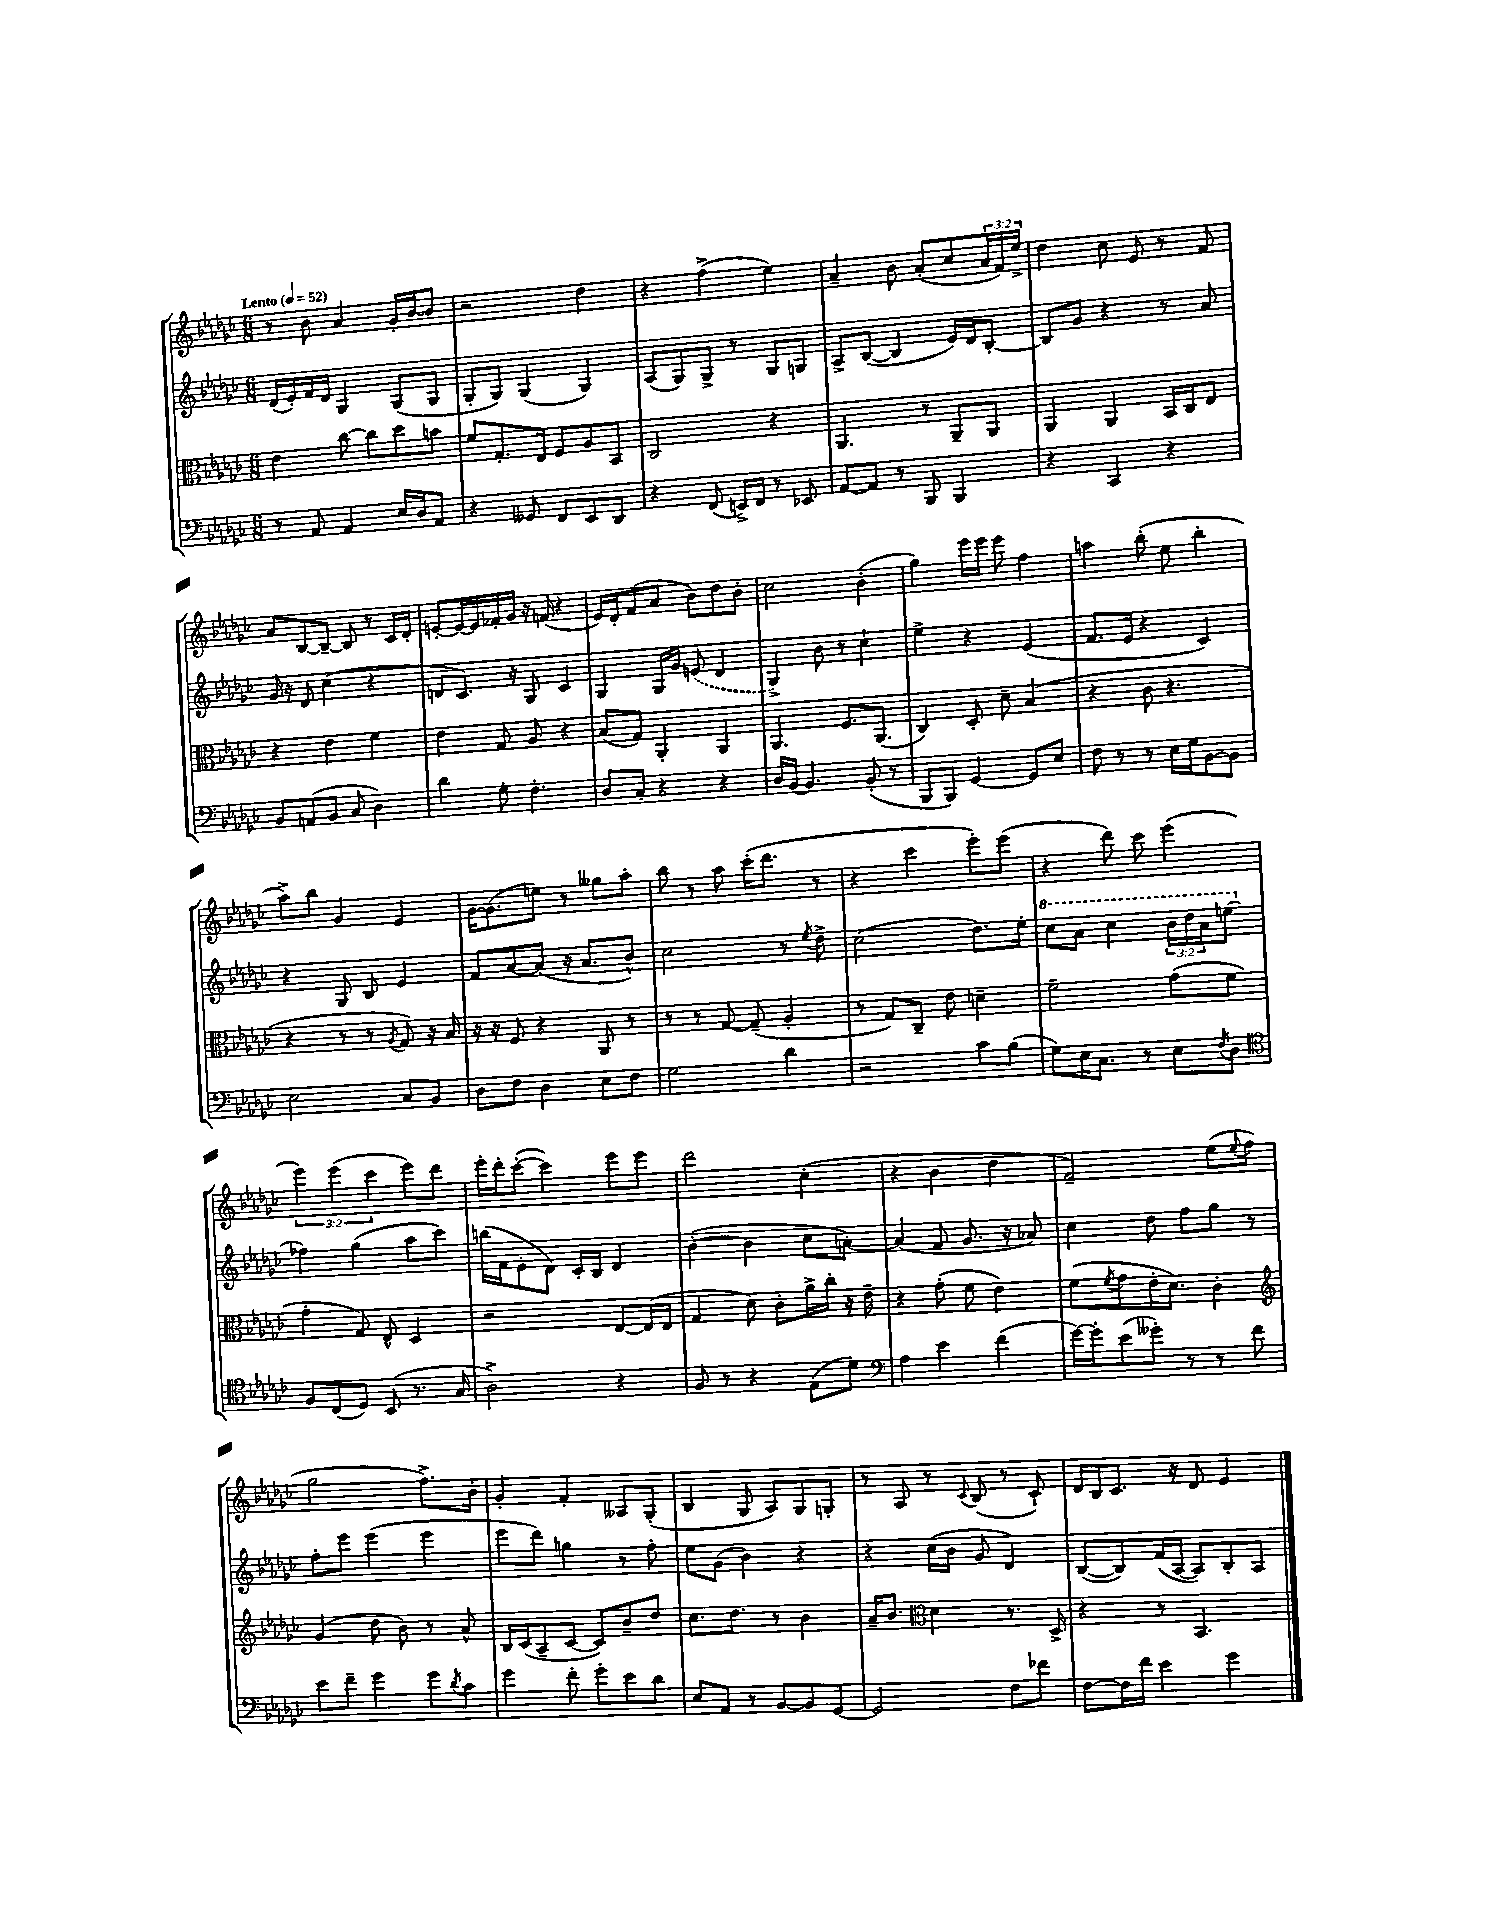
<<
\new StaffGroup <<
\new Staff = "s0" {
    \clef treble \key ges \major \numericTimeSignature \time 6/8 \override Staff.TupletNumber.text = #tuplet-number::calc-fraction-text \tempo "Lento" 4 = 52
    r8 bes'8 aes'4 ges'16-. bes'16~ bes'8 |
    r2 des''4 |
    r4 f''4->( ees''4) |
    aes'4-- bes'8 aes'8-.( ces''8 \tuplet 3/2 { aes'16 f'16) ees''16-> } |
    des''4 ces''8 ees'8 r8 f'8 |
    aes'8 bes8~ bes8~-- bes8 r8 ces'16 des'16-. |
    e'8~-. e'16~ e'16 fes'16-. ges'16 r16 f'16( r4 |
    ees'16) des'16-. f'8( aes'8 bes'8) des''8 bes'8-. |
    ces''2 bes'4-.( |
    ges''4) ees'''16 ees'''16 ees'''8 f''4 |
    a''4 bes''8-.( ees''8 bes''4-. |
    aes''8->) bes''8 ges'4 ees'4 |
    ges'16~ ges'8.( e''8) r8 geses''8 aes''8-. |
    bes''8 r8 aes''8 ces'''16-.( des'''8. r8 |
    r4 ces'''4 ees'''8-.) ees'''8( |
    r4 des'''8) ces'''8 ees'''4( |
    \tuplet 3/2 { ees'''4) ees'''4( ces'''4 } ees'''8) des'''8 |
    ees'''16-. des'''16-. ces'''8~-.( ces'''4) ees'''8 ees'''8 |
    des'''2 ces''4-.( |
    r4 bes'4 des''4 |
    f'2--) ees''8( \appoggiatura { ees''8 } f''8 |
    ges''2 f''8.->) bes'16-. |
    ges'4-. f'4-. aeses8 ges8-.( |
    bes4 ges8 aes8) ges8 g8-. |
    r8 aes8 r8 \appoggiatura { ces'8 } bes8( r8 ces'8-!) |
    des'16 bes16 ces'8. r16 des'8 ees'4 \bar "|." |
}
\new Staff = "s1" {
    \clef treble \key ges \major \numericTimeSignature \time 6/8 \override Staff.TupletNumber.text = #tuplet-number::calc-fraction-text
    des'16( ees'16-.) f'16 des'16 ges4 ges8( ges8 |
    ges8-. ges8) ges4( ges4) |
    aes8( ges8) ges8-> r8 ges8 g8 |
    aes8-> bes8~( bes4 ees'16) des'16 bes8~-. |
    bes8 ges'8 r4 r8 aes'8 |
    ges'16 r16 des'8 ces''4( r4 |
    d'8 ces'8.) r16 ges8 ces'4 |
    ges4 ges16 ges'16 \once \slurDashed e'8( des'4 |
    ges4->) bes'8 r8 ces''4-! |
    ees''4-> r4 ees'4( |
    f'8. ees'16 r4 ces'4) |
    r4 ges8 bes8 ees'4 |
    f'8 aes'8~ aes'8( r16 aes'8. bes'8-^) |
    ces''2 r8 \acciaccatura { ees''8 } des''8-> |
    ces''2( des''8.) ees''16-. |
    \ottava #1 ces'''8 aes''8 ces'''4 \tuplet 3/2 { bes''16 des'''16 aes''16 } e'''8( \ottava #0 |
    fes''4) ges''4( aes''8 ces'''8) |
    b''16( f'16 ees'8-. des'8) ces'16-. bes16 des'4 |
    bes'4~-.( bes'4 ces''8 a'8~-.) |
    a'4( f'8 ges'8. r16 aes'8) |
    ces''4 des''8 f''8 ges''8 r8 |
    f''8-. ees'''8 ees'''4( ees'''4 |
    ees'''8 des'''8) g''4 r8 f''8-. |
    ees''8 ges'8( bes'4) r4 |
    r4 ces''16( bes'16 ges'8 des'4) |
    bes8~( bes8) f'16( aes16~ aes8) bes8-. aes8 \bar "|." |
}
\new Staff = "s2" {
    \clef alto \key ges \major \numericTimeSignature \time 6/8
    ees'4 ces''8~ ces''8 des''8 b'8 |
    f'8 ges8.-. ees16 f8 aes8 bes,8 |
    ces2 r4 |
    aes,4. r8 aes,8-- aes,8 |
    aes,4 aes,4 bes,16 ces16 ees8 |
    r4 ees'4 f'4 |
    ees'4 ges8 aes8 r4 |
    bes8( ges8) aes,4-. aes,4 |
    aes,4. f8. aes,8.( |
    ces4) des8-. des'8-- bes4( |
    r4 ces'8 r4. |
    r4 r8 r8 \acciaccatura { aes8 } ges8) r16 bes16 |
    r16 r16 f8 r4 aes,8 r8 |
    r8 r8 ges8~ ges8--( aes4-. |
    r8 ges8) ces8-- ees'8 d'4-- |
    f'2-- ges'8( f'8 |
    ges'4-. ges8) ees8-^ des4 |
    r2 ees8~ ees16( ees16 |
    ges4 des'8) ces'8-. aes'16-> ces''16-. r16 ees'16-- |
    r4 ges'8-.( f'8 ees'4) |
    f'8( \acciaccatura { f'8 } ges'8 ees'16-. des'8.) ces'4-. |
    \clef treble ges'4( des''8 bes'8) r8 aes'8-^ |
    bes16 ces'16( aes8-- ces'8~ ces'8) bes'8-- des''8 |
    ces''8. des''8. r8 bes'4 |
    aes'16-- bes'8. \clef alto des'4 r8. des16-> |
    r4 r8 bes,4. \bar "|." |
}
\new Staff = "s3" {
    \clef bass \key ges \major \numericTimeSignature \time 6/8
    r8 aes,8 aes,4 ees16 des16 aes,8 |
    r4 geses,8 f,8 ees,8 des,8 |
    r4 f,8( e,16->) f,16 r8 ees,8 |
    aes,8~ aes,8 r8 bes,,8 bes,,4 |
    r4 ces,4 r4 |
    bes,8 a,8( bes,8 ces8 des4) |
    des'4 ges8-. f4.-. |
    des8 ces8-. r4 r4 |
    des16 bes,16~ bes,4. bes,8-.( r8 |
    bes,,8 bes,,8) ges,4~ ges,8 ees8 |
    f8 r8 r8 ees16 ges16 bes,8~ bes,8 |
    ees2 ces8 bes,8 |
    des8 f8 des4 ees8 f8 |
    ges2 des'4 |
    r2 ces'8 bes8( |
    ges8) ees16 ces8. r8 ees8 \acciaccatura { f8 } des8 |
    \clef tenor f8 ces8( des8) bes,8( r8. ges16 |
    aes2->) r4 |
    f8 r8 r4 ees8( des'8) |
    \clef bass aes4 ees'4 f'4( |
    ges'16~) ges'16-. ees'8( geses'8-.) r8 r8 f'8 |
    ees'8 f'8-- ges'4 ges'8 \acciaccatura { des'8 } ces'8 |
    ges'4 f'8-. ges'8-. ees'8 des'8 |
    ees8 aes,8 r8 bes,8~ bes,8 ges,8~ |
    ges,2 f8 fes'8 |
    f8~ f16 f'16 ees'4 ges'4 \bar "|." |
}
>>
>>
\layout { \context { \Score \remove "Bar_number_engraver" } }
